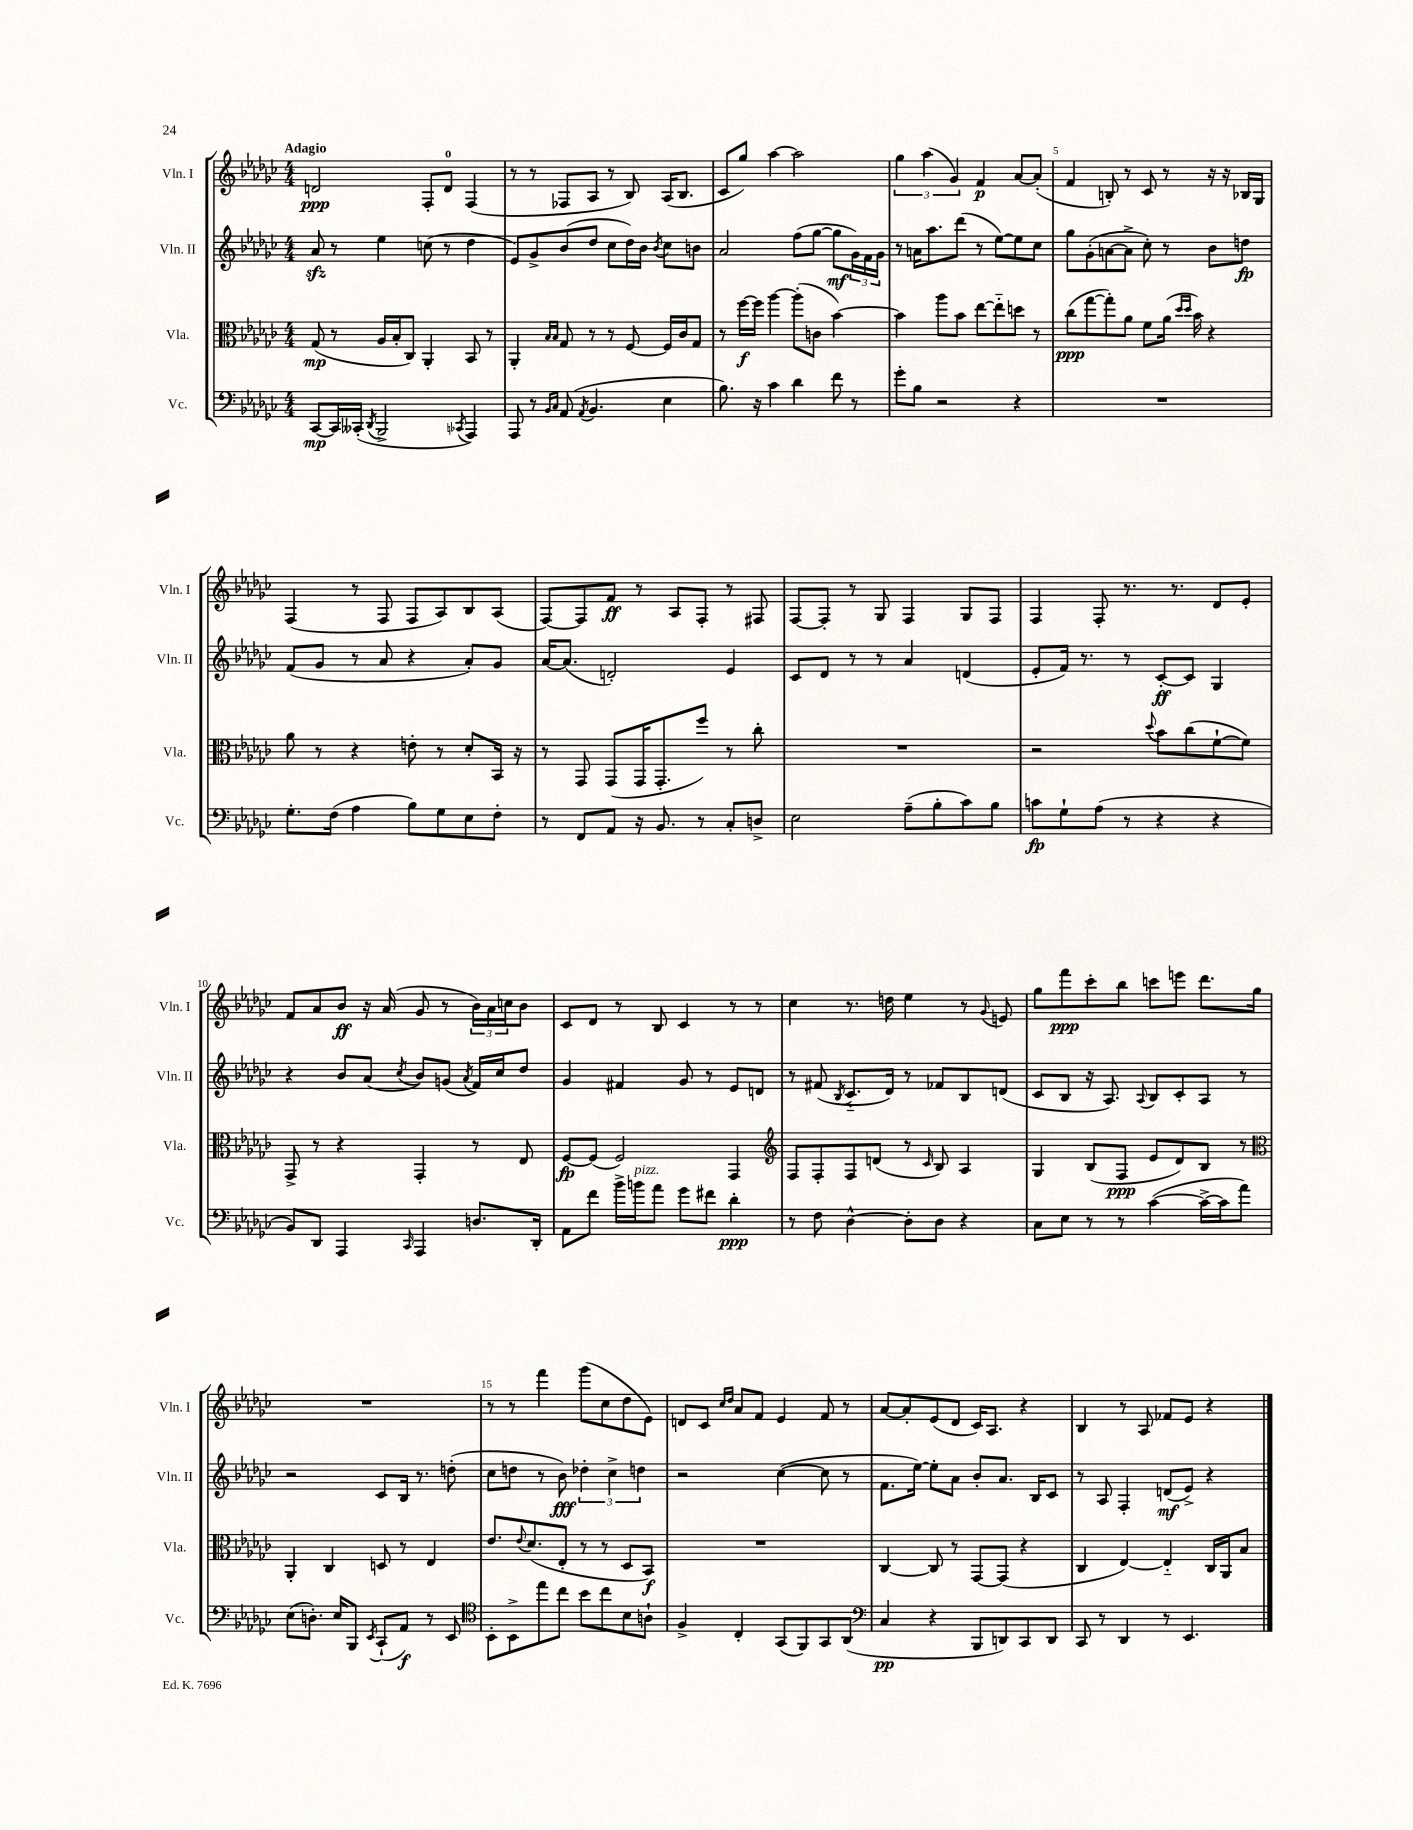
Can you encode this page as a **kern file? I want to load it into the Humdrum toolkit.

**kern	**kern	**kern	**kern
*staff4	*staff3	*staff2	*staff1
*clefF4	*clefC3	*clefG2	*clefG2
*k[b-e-a-d-g-c-]	*k[b-e-a-d-g-c-]	*k[b-e-a-d-g-c-]	*k[b-e-a-d-g-c-]
*M4/4	*M4/4	*M4/4	*M4/4
[8CC-/L	(8G-/	8a-/	2d/
16CC-/]L	8r	8r	.
(16CC--'/JJ	.	.	.
8qDD-/	.	.	.
2BBB-^/	16A-/LL	4ee-\	.
.	16B-'/J	.	.
.	8C-/J)	.	.
.	4AA-'/	(8cc\	8F'/L
.	.	8r	8d/J
8qCC-/	.	.	.
4AAA-/)	8BB-/	4dd-\	(4F/
.	8r	.	.
=	=	=	=
8AAA-/	4AA-'/	8e-/L)	8r
8r	.	8g-^/	8r
16qqBB-/LL	16qqB-/LL	.	.
16qqC-/JJ	16qqB-/JJ	.	.
(8AA-/	8G-/	(8b-/	8F-/L
8qAA-/	.	.	.
4.BB-/	8r	8dd-/J	8A-/J
.	8r	8cc-\L	8r
.	[8F/	16dd-\L)	8B-/)
.	.	16b-\JJ	.
.	.	8qb-/	.
4E-\	16F/]LL	8cc-\L	(16A-/LK
.	16c-/J	.	8.B-/J
.	8G-/J	8b\J	.
=	=	=	=
8.B-\)	8r	2a-/	8c-/L
.	[16ff\LL	.	8gg-/J)
16r	16ff\]JJ	.	.
4c-\	[4aa-\	.	[4aa-\
4d-\	(8aa-'\]L	(8ff\L	2aa-\]
.	8c\J	[8gg-\J	.
8f\	[4b-\)	8gg-\]L	.
8r	.	24g-\L)	.
.	.	24f\	.
.	.	24g-\JJ	.
=	=	=	=
8g-'\L	4b-\]	8r	6gg-\
8B-\J	.	16a\LK	.
.	.	.	(6aa-\
.	.	8.aa-\	.
2r	8aa-\L	.	.
.	.	.	6g-/)
.	8b-\J	(8ddd-\J	.
.	[8ee-\L	8r	4f/
.	8ee-'~\]	[8ee-\L)	.
4r	8dd\J	8ee-\]	[8a-/L
.	8r	8cc-\J	(8a-'/]J
=	=	=	=
1r	(8cc-\L	8gg-\L	4f/
.	[8gg-\	(8g-'\	.
.	8gg-'\])	[8a\	8B'/)
.	8a-\J	8a^\]J	8r
.	8f\L	8cc-'\)	8c-/
.	(16a-\Jk	8r	8r
.	16qqdd-/LL	.	.
.	16qqdd-/JJ	.	.
.	16b-\)	.	.
.	4r	8b-\L	16r
.	.	.	16r
.	.	8dd\J	16B-/LL
.	.	.	16G-/JJ
=	=	=	=
8.G-'\L	8a-\	(8f/L	(4F/
.	8r	8g-/J	.
(16F\Jk	.	.	.
4A-\	4r	8r	8r
.	.	8a-/	8F/
8B-\L)	8e'\	4r	8F/L
8G-\	8r	.	8A-/)
8E-\	8d-'/L	8a-'/L)	8B-/
8F'\J	16BB-/Jk	8g-/J	(8A-/J
.	16r	.	.
=	=	=	=
8r	8r	[16a-/LK	[8F/L)
.	.	(8.a-/]J	.
8FF/L	8GG-/	.	8F/]
8AA-/J	(8GG-/L	2d'/)	8f/J
16r	16GG-/K	.	8r
8.BB-/	8.GG-'/	.	.
.	.	.	8A-/L
8r	8ff/J)	.	8F'/J
8C-'/L	8r	4e-/	8r
8D^/J	8cc-'\	.	8F#/
=	=	=	=
2E-\	1r	8c-/L	[8F/L
.	.	8d-/J	8F'/]J
.	.	8r	8r
.	.	8r	8G-/
(8A-~\L	.	4a-/	4F/
8B-'\	.	.	.
8c-\)	.	(4d/	8G-/L
8B-\J	.	.	8F/J
=	=	=	=
8c\L	2r	8e-'/L	4F/
8G-`\	.	16f/Jk)	.
.	.	8.r	.
(8A-\J	.	.	8F'/
8r	.	8r	8.r
.	8qqdd-/	.	.
4r	8b-\L	[8c-'/L	.
.	.	.	8.r
.	(8cc-\	8c-/]J	.
4r	[8f`\	4G-/	8d-/L
.	8f\]J)	.	8e-'/J
=	=	=	=
8BB-/L)	8GG-^/	4r	8f/L
8DD-/J	8r	.	8a-/
4AAA-/	4r	8b-/L	8b-/J
.	.	(8a-/J	16r
.	.	.	(16a-/
16qqCC-/	.	8qcc-/	.
4AAA-/	4GG-'/	8b-/L)	8g-/
.	.	(8g/J	8r
.	.	8qa-/	.
8.D/L	8r	16f/LL)	24b-\LL)
.	.	.	24a-\
.	.	16cc-/J	.
.	.	.	24cc\J
.	8E-/	8dd-/J	8b-\J
16DD-'/Jk	.	.	.
=	=	=	=
8AA-\L	[8F/L	4g-/	8c-/L
8f\J	(8F/]J	.	8d-/J
16b-^\LL	2F/)	4f#/	8r
16b\J	.	.	.
8a-\J	.	.	8B-/
8g-\L	.	8g-/	4c-/
8f#\J	.	8r	.
4d-'\	4GG-/	8e-/L	8r
.	.	8d/J	8r
=	=	=	=
*	*clefG2	*	*
8r	8F/L	8r	4cc-\
8F\	8F'/	(8f#/	.
.	.	8qB-/	.
[4D-^^\	8F/	8.c-'~/L	8.r
.	(8d/J	.	.
.	.	16d-/Jk)	16dd\
8D-'\]L	8r	8r	4ee-\
.	16qqc-/	.	.
8D-\J	8B-/)	8f-/L	.
4r	4A-/	8B-/	8r
.	.	.	8qqg-/
.	.	(8d/J	8e/
=	=	=	=
8C-\L	4G-/	8c-/L	8gg-\L
8E-\J	.	8B-/J	8fff\
8r	(8B-/L	16r	8ccc-'\
.	.	8.A-/)	.
8r	8F/J	.	8bb-\J
.	.	8qqA-/	.
([4c-\	8e-/L	8B-/L	8ccc\L
.	8d-/)	8c-'/	8eee\J
16c-^\_LL	8B-/J	8A-/J	8.ddd-\L
16c-\]J	.	.	.
8a-\J)	8r	8r	.
.	.	.	16gg-\Jk
=	=	=	=
*	*clefC3	*	*
(8E-\L	4AA-'/	2r	1r
8.D'\J)	.	.	.
.	4C-/	.	.
16E-/LK	.	.	.
8BBB-/J	.	.	.
8qEE-/	.	.	.
(8CC-`/L	8D/	8c-/L	.
8AA-/J)	8r	16B-/Jk	.
.	.	8.r	.
8r	4E-/	.	.
8EE-/	.	(8dd'\	.
=	=	=	=
*clefC4	*	*	*
8BB-'\L	8.e-/L	8cc-\L	8r
8BB-^\	.	8dd\J	8r
.	8qqe-/	.	.
.	(8.d-/	.	.
8ee-\	.	8r	4fff\
8cc-\J	8E-'/J	8b-\)	.
8b-\L	8r	6dd-'\	(8ggg-\L
8cc-\	8r	.	8cc-\
.	.	6cc-^\	.
8B-\	8D-/L	.	8dd-\
.	.	6dd\	.
8A`\J	8BB-/J)	.	8e-\J)
=	=	=	=
4F^/	1r	2r	8d/L
.	.	.	8c-/J
.	.	.	16qqcc-/LL
.	.	.	16qqdd-/JJ
4C-'/	.	.	8a-/L
.	.	.	8f/J
(8GG-/L	.	([4cc-\	4e-/
8FF/)	.	.	.
8GG-/	.	8cc-\]	8f/
(8AA-/J	.	8r	8r
=	=	=	=
*clefF4	*	*	*
4C-/	[4C-/	8.f\L	[8a-/L
.	.	.	8a-'/]
.	.	[16ee-\Jk)	.
4r	8C-/]	8ee-'\]L	(8e-/
.	8r	8a-\J	8d-/J
8BBB-/L	[8GG-/L	8b-'/L	16c-/LK)
.	.	.	8.A-/J
8DD/)	(8GG-/]J	8.a-/J	.
8CC-/	4r	.	4r
.	.	16B-/LK	.
8DD/J	.	8c-/J	.
=	=	=	=
8CC-/	4C-/	8r	4B-/
8r	.	8A-/	.
4DD-/	[4E-/)	4F'/	8r
.	.	.	8A-/
8r	4E-'~/]	(8d/L	8f-/L
4.EE-/	.	8e-^/J)	8e-/J
.	16C-/LL	4r	4r
.	16AA-/J	.	.
.	8B-/J	.	.
==	==	==	==
*-	*-	*-	*-
